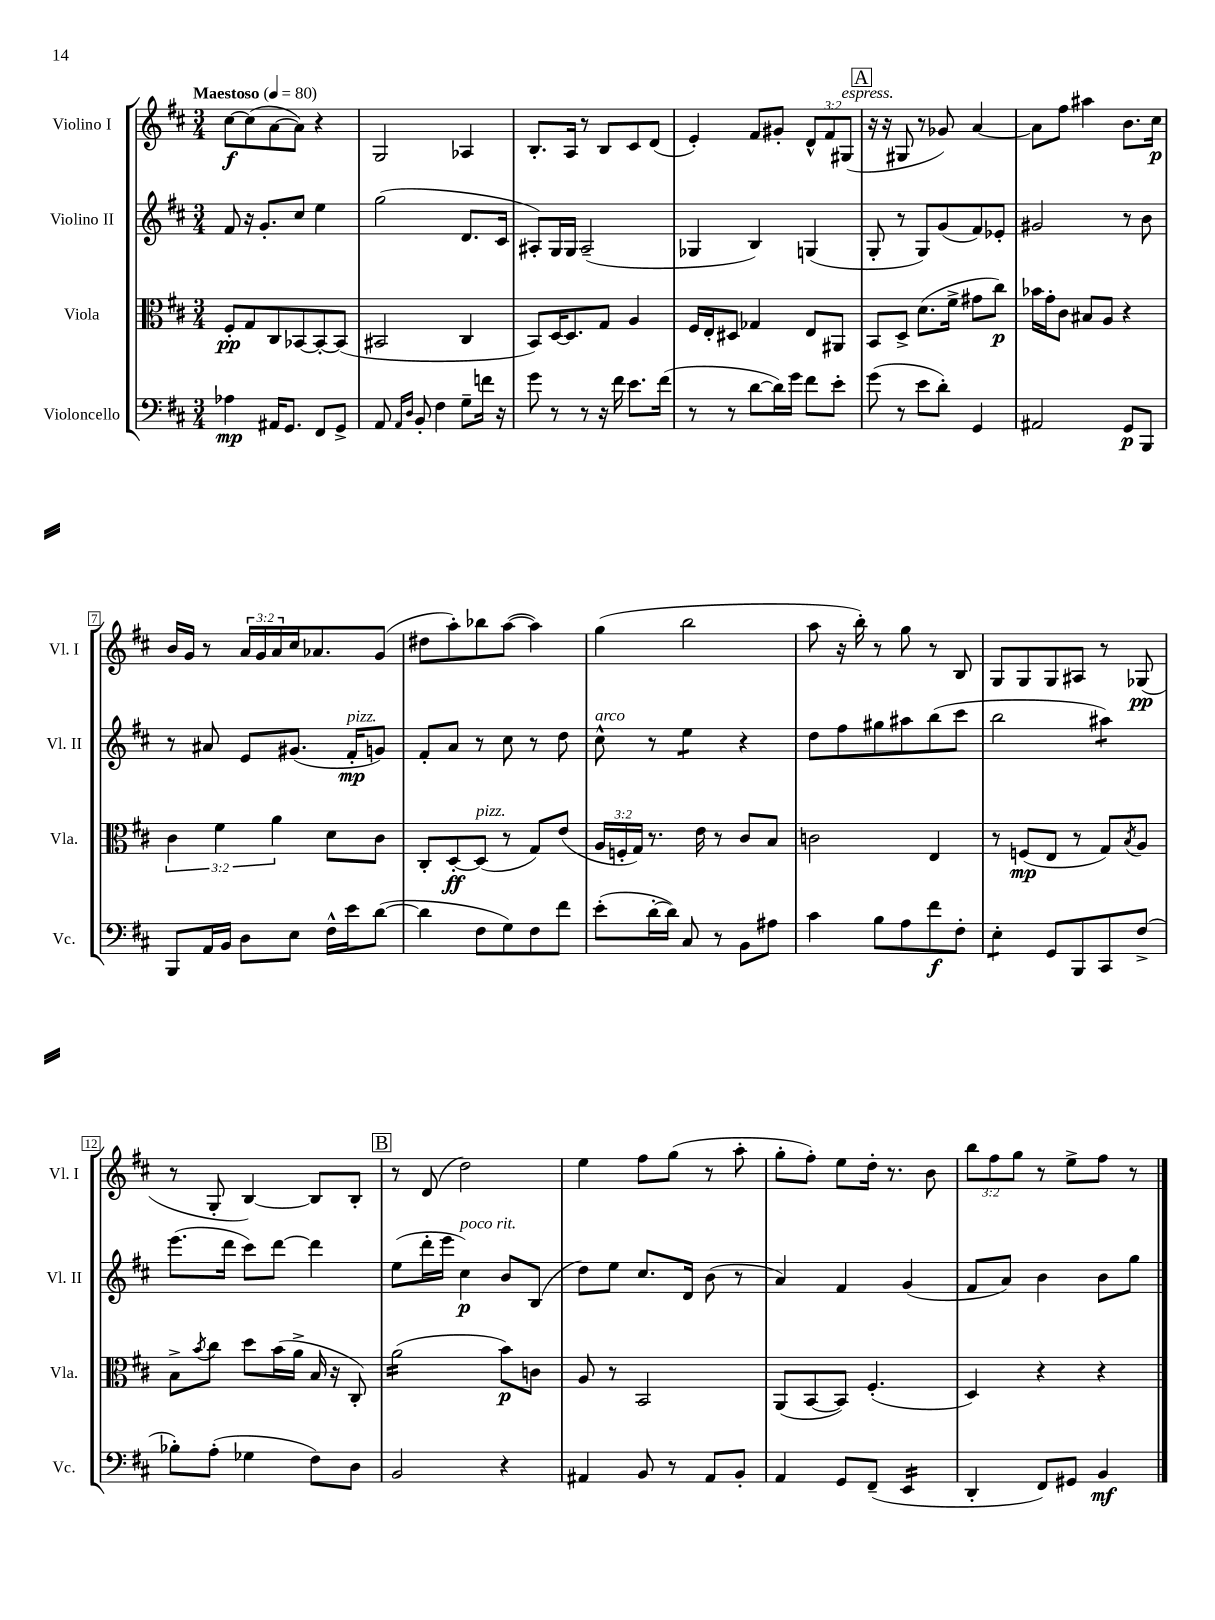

**kern	**kern	**kern	**kern
*staff4	*staff3	*staff2	*staff1
*clefF4	*clefC3	*clefG2	*clefG2
*k[f#c#]	*k[f#c#]	*k[f#c#]	*k[f#c#]
*M3/4	*M3/4	*M3/4	*M3/4
*MM80	*MM80	*MM80	*MM80
4A-	8F#'	8f#	[8cc#
.	8G	16r	(8cc#]
.	.	8.g'	.
16AA#	8C#	.	[8a
8.GG	.	.	.
.	[8BB-	8cc#	8a])
8FF#	8BB-'_	4ee	4r
8GG^	(8BB-]	.	.
=	=	=	=
8AA	2BB#	(2gg	2G
16qqAA	.	.	.
16qqD	.	.	.
8BB'	.	.	.
4F#	.	.	.
8G~	4C#	8.d	4A-
16f	.	.	.
16r	.	16c#	.
=	=	=	=
8g	8BB)	8A#')	8.B'
8r	[16D	16G	.
.	8.D]	16G	16A
8r	.	(2A#~	8r
16r	8G	.	8B
16f#	.	.	.
8.e	4A	.	8c#
.	.	.	(8d
(16f#	.	.	.
=	=	=	=
8r	16F#	4G-	4e')
.	16E'	.	.
8r	8D#	.	.
[8d	4G-	4B)	8f#
16d])	.	.	8g#'
16g	.	.	.
8f#	8E	(4G	12d^^
.	.	.	12f#
8e'	8AA#	.	.
.	.	.	(12G#
=	=	=	=
(8g	8BB	8G'	16r
.	.	.	16r
8r	8D^	8r	8G#
8e	(8.d	8G)	8r
8d')	.	(8g	8g-)
.	16f#^	.	.
4GG	8g#	8f#)	[4a
.	8cc#)	8e-'	.
=	=	=	=
2AA#	16b-	2g#	8a]
.	16g'	.	.
.	8c#	.	8ff#
.	8B#	.	4aa#
.	8A	.	.
8GG	4r	8r	8.b
8BBB	.	8b	.
.	.	.	16cc#
=	=	=	=
8BBB	6c#	8r	16b
.	.	.	16g
16AA	.	8a#	8r
.	6f#	.	.
16BB	.	.	.
8D	.	8e	24a
.	.	.	24g
.	6a	.	24a
8E	.	(8.g#	16cc#
.	.	.	8.a-
16F#^^	8d	.	.
16e	.	16f#'	.
([8d	8c#	8g)	(8g
=	=	=	=
4d]	8C#'	8f#'	8dd#
.	[8D'	8a	8aa')
8F#	(8D]	8r	8bb-
8G)	8r	8cc#	([8aa
8F#	8G)	8r	4aa])
8f#	(8e	8dd	.
=	=	=	=
(8e'	24A	8cc#^^	(4gg
.	24F'	.	.
.	24G)	.	.
[16d'	8.r	8r	.
16d])	.	.	.
8C#	.	4ee	2bb
.	16e	.	.
8r	8r	.	.
8BB	8c#	4r	.
8A#	8B	.	.
=	=	=	=
4c#	2c	8dd	8aa
.	.	8ff#	16r
.	.	.	16bb')
8B	.	8gg#	8r
8A	.	8aa#	8gg
8f#	4E	(8bb	8r
8F#'	.	8ccc#	8B
=	=	=	=
4E'	8r	2bb	8G
.	(8F	.	8G
8GG	8E	.	8G
8BBB	8r	.	8A#
8CC#	8G)	4aa#)	8r
.	8qB	.	.
(8F#^	8A	.	(8G-
=	=	=	=
8B-')	8B^	(8.eee	8r
.	8qb	.	.
(8A'	8cc#	.	8G'
.	.	16ddd	.
4G-	8dd	8ccc#)	[4B)
.	(16b	[8ddd	.
.	16a^	.	.
8F#)	16B	4ddd]	8B]
.	16r	.	.
8D	8C#')	.	8B'
=	=	=	=
2BB	(2a	(8ee	8r
.	.	16ddd'	(8d
.	.	16eee	.
.	.	4cc#)	2dd)
4r	8b)	8b	.
.	8c	(8B	.
=	=	=	=
4AA#	8A	8dd)	4ee
.	8r	8ee	.
8BB	2BB	8.cc#	8ff#
8r	.	.	(8gg
.	.	16d	.
8AA#	.	(8b	8r
8BB'	.	8r	8aa'
=	=	=	=
4AA	(8AA	4a)	8gg'
.	[8BB	.	8ff#')
8GG	8BB])	4f#	8ee
(8FF#~	(4.F#'	.	16dd'
.	.	.	8.r
4EE	.	(4g	.
.	.	.	8b
=	=	=	=
4DD'	4D)	8f#	12bb
.	.	.	12ff#
.	.	8a)	.
.	.	.	12gg
8FF#)	4r	4b	8r
8GG#	.	.	8ee^
4BB	4r	8b	8ff#
.	.	8gg	8r
==	==	==	==
*-	*-	*-	*-
